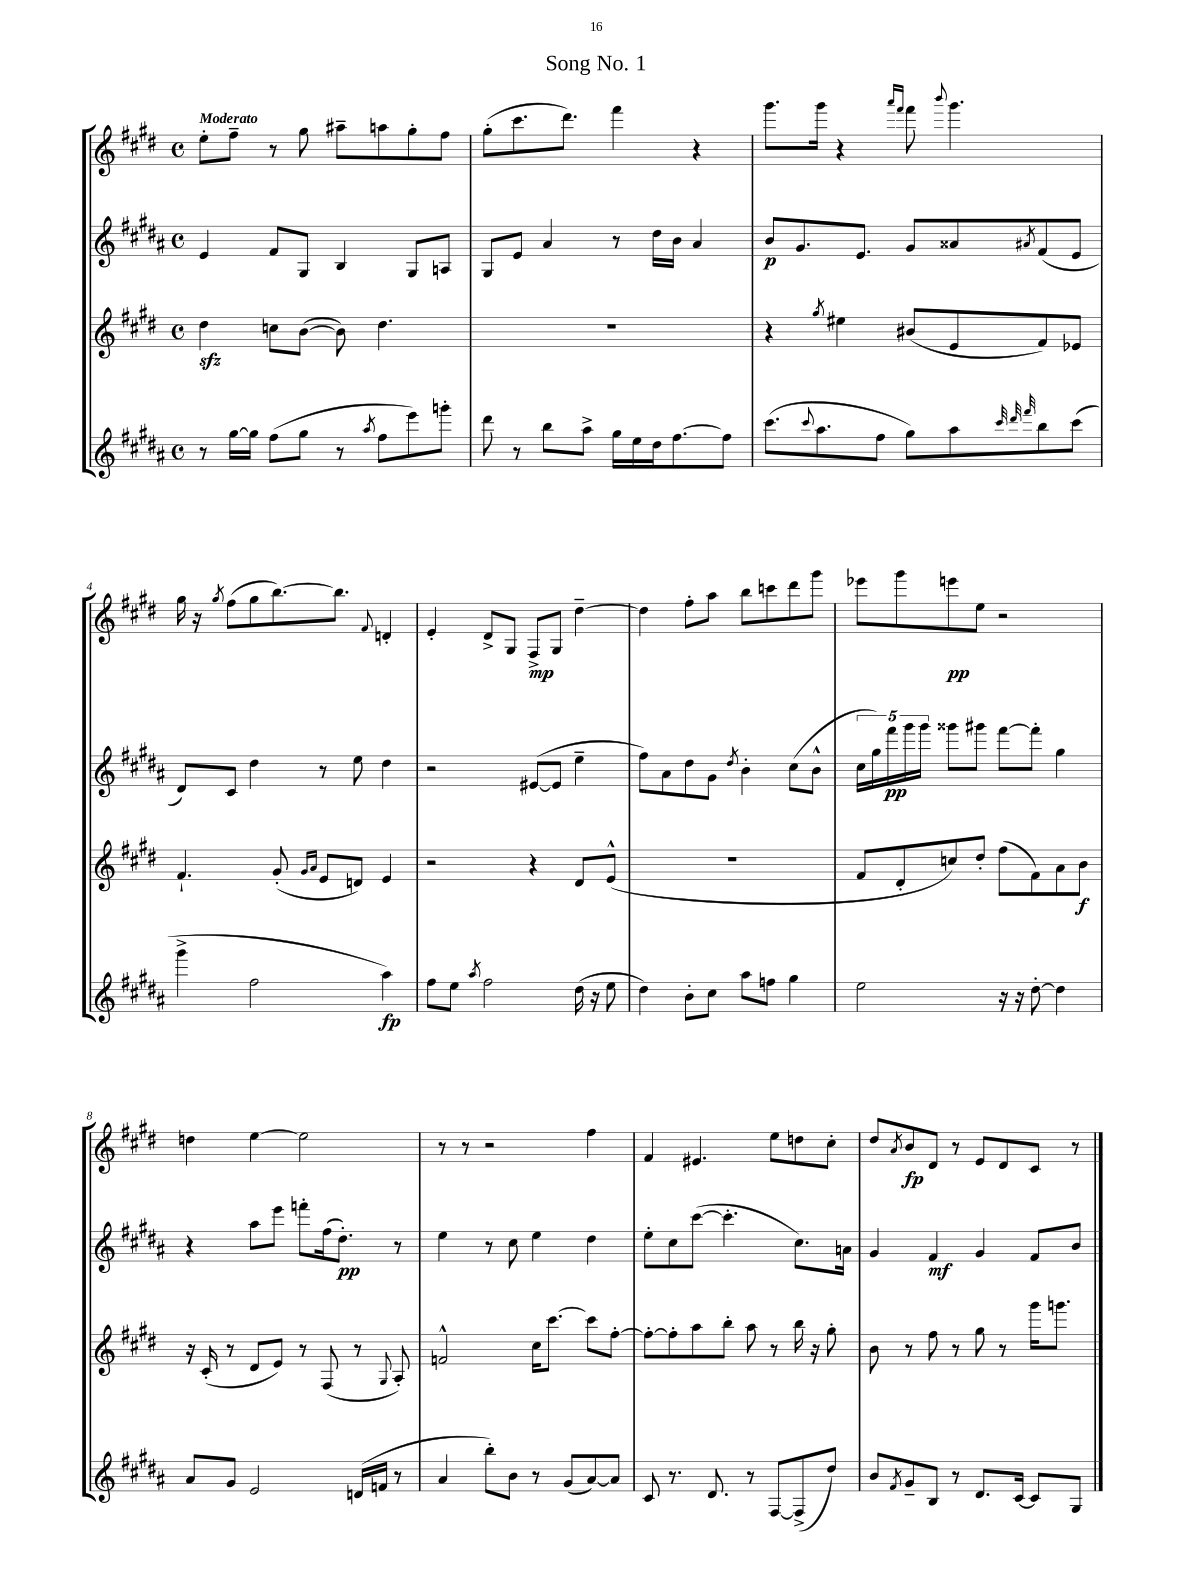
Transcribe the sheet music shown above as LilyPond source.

\header { title = "Song No. 1" }
<<
\new StaffGroup <<
\new Staff = "s0" {
    \clef treble \key e \major \defaultTimeSignature \time 4/4 \tempo "Moderato"
    e''8-. fis''8-- r8 gis''8 ais''8-- a''8 gis''8-. fis''8 |
    gis''8-.( cis'''8. dis'''8.) fis'''4 r4 |
    gis'''8. gis'''16 r4 \grace { a'''16 fis'''16 } fis'''8 \appoggiatura { b'''8 } gis'''4. |
    gis''16 r16 \acciaccatura { gis''8 } fis''8( gis''8 b''8.~) b''8. \appoggiatura { fis'8 } d'4-. |
    e'4-. dis'8-> gis8 fis8->\mp gis8 dis''4~-- |
    dis''4 fis''8-. a''8 b''8 c'''8 dis'''8 gis'''8 |
    ees'''8 gis'''8 e'''8\pp e''8 r2 |
    d''4 e''4~ e''2 |
    r8 r8 r2 fis''4 |
    fis'4 eis'4. e''8 d''8 cis''8-. |
    dis''8 \acciaccatura { a'8 } b'8\fp dis'8 r8 e'8 dis'8 cis'8 r8 \bar "|." |
}
\new Staff = "s1" {
    \clef treble \key b \major \defaultTimeSignature \time 4/4
    e'4 fis'8 gis8 b4 gis8 a8 |
    gis8 e'8 ais'4 r8 dis''16 b'16 ais'4 |
    b'8\p gis'8. e'8. gis'8 aisis'8 \acciaccatura { ais'8 } fis'8( e'8 |
    dis'8) cis'8 dis''4 r8 e''8 dis''4 |
    r2 eis'8~( eis'8 e''4-- |
    fis''8) ais'8 dis''8 gis'8 \acciaccatura { dis''8 } b'4-. cis''8( b'8-^ |
    \tuplet 5/4 { cis''16 gis''16) fis'''16\pp gis'''16 gis'''16 } gisis'''8 gis'''8 fis'''8~ fis'''8-. gis''4 |
    r4 ais''8 e'''8 f'''8-. fis''16( dis''8.-.\pp) r8 |
    e''4 r8 cis''8 e''4 dis''4 |
    e''8-. cis''8 cis'''8~( cis'''4.-. cis''8.) a'16 |
    gis'4 fis'4\mf gis'4 fis'8 b'8 \bar "|." |
}
\new Staff = "s2" {
    \clef treble \key e \major \defaultTimeSignature \time 4/4
    dis''4\sfz c''8 b'8~( b'8) dis''4. |
    R1 |
    r4 \acciaccatura { gis''8 } eis''4 bis'8( e'8 fis'8) ees'8 |
    fis'4.-! gis'8-.( \grace { gis'16 a'16 } e'8 d'8) e'4 |
    r2 r4 dis'8 e'8-^( |
    R1 |
    fis'8 dis'8-. c''8) dis''8-. fis''8( fis'8) a'8 b'8\f |
    r16 cis'16-.( r8 dis'8 e'8) r8 fis8( r8 \appoggiatura { gis8 } a8-.) |
    f'2-^ cis''16 cis'''8.~ cis'''8 fis''8~-. |
    fis''8~-. fis''8-. a''8 b''8-. a''8 r8 b''16 r16 gis''8-. |
    b'8 r8 fis''8 r8 gis''8 r8 gis'''16 g'''8. \bar "|." |
}
\new Staff = "s3" {
    \clef treble \key b \major \defaultTimeSignature \time 4/4
    r8 gis''16~ gis''16 fis''8( gis''8 r8 \acciaccatura { ais''8 } fis''8 e'''8) g'''8-. |
    dis'''8 r8 b''8 ais''8-> gis''16 e''16 dis''16 fis''8.~ fis''8 |
    cis'''8.( \appoggiatura { cis'''8 } ais''8. fis''8 gis''8) ais''8 \grace { cis'''32 dis'''32 fis'''32 } b''8 cis'''8( |
    gis'''4-> fis''2 ais''4\fp) |
    fis''8 e''8 \acciaccatura { ais''8 } fis''2 dis''16( r16 e''8 |
    dis''4) b'8-. cis''8 ais''8 f''8 gis''4 |
    e''2 r16 r16 dis''8~-. dis''4 |
    ais'8 gis'8 e'2 d'16( f'16 r8 |
    ais'4 b''8-.) b'8 r8 gis'8( ais'8~) ais'8 |
    cis'8 r8. dis'8. r8 fis8~ fis8->( dis''8) |
    b'8 \acciaccatura { fis'8 } gis'8-- b8 r8 dis'8. cis'16~ cis'8 gis8 \bar "|." |
}
>>
>>
